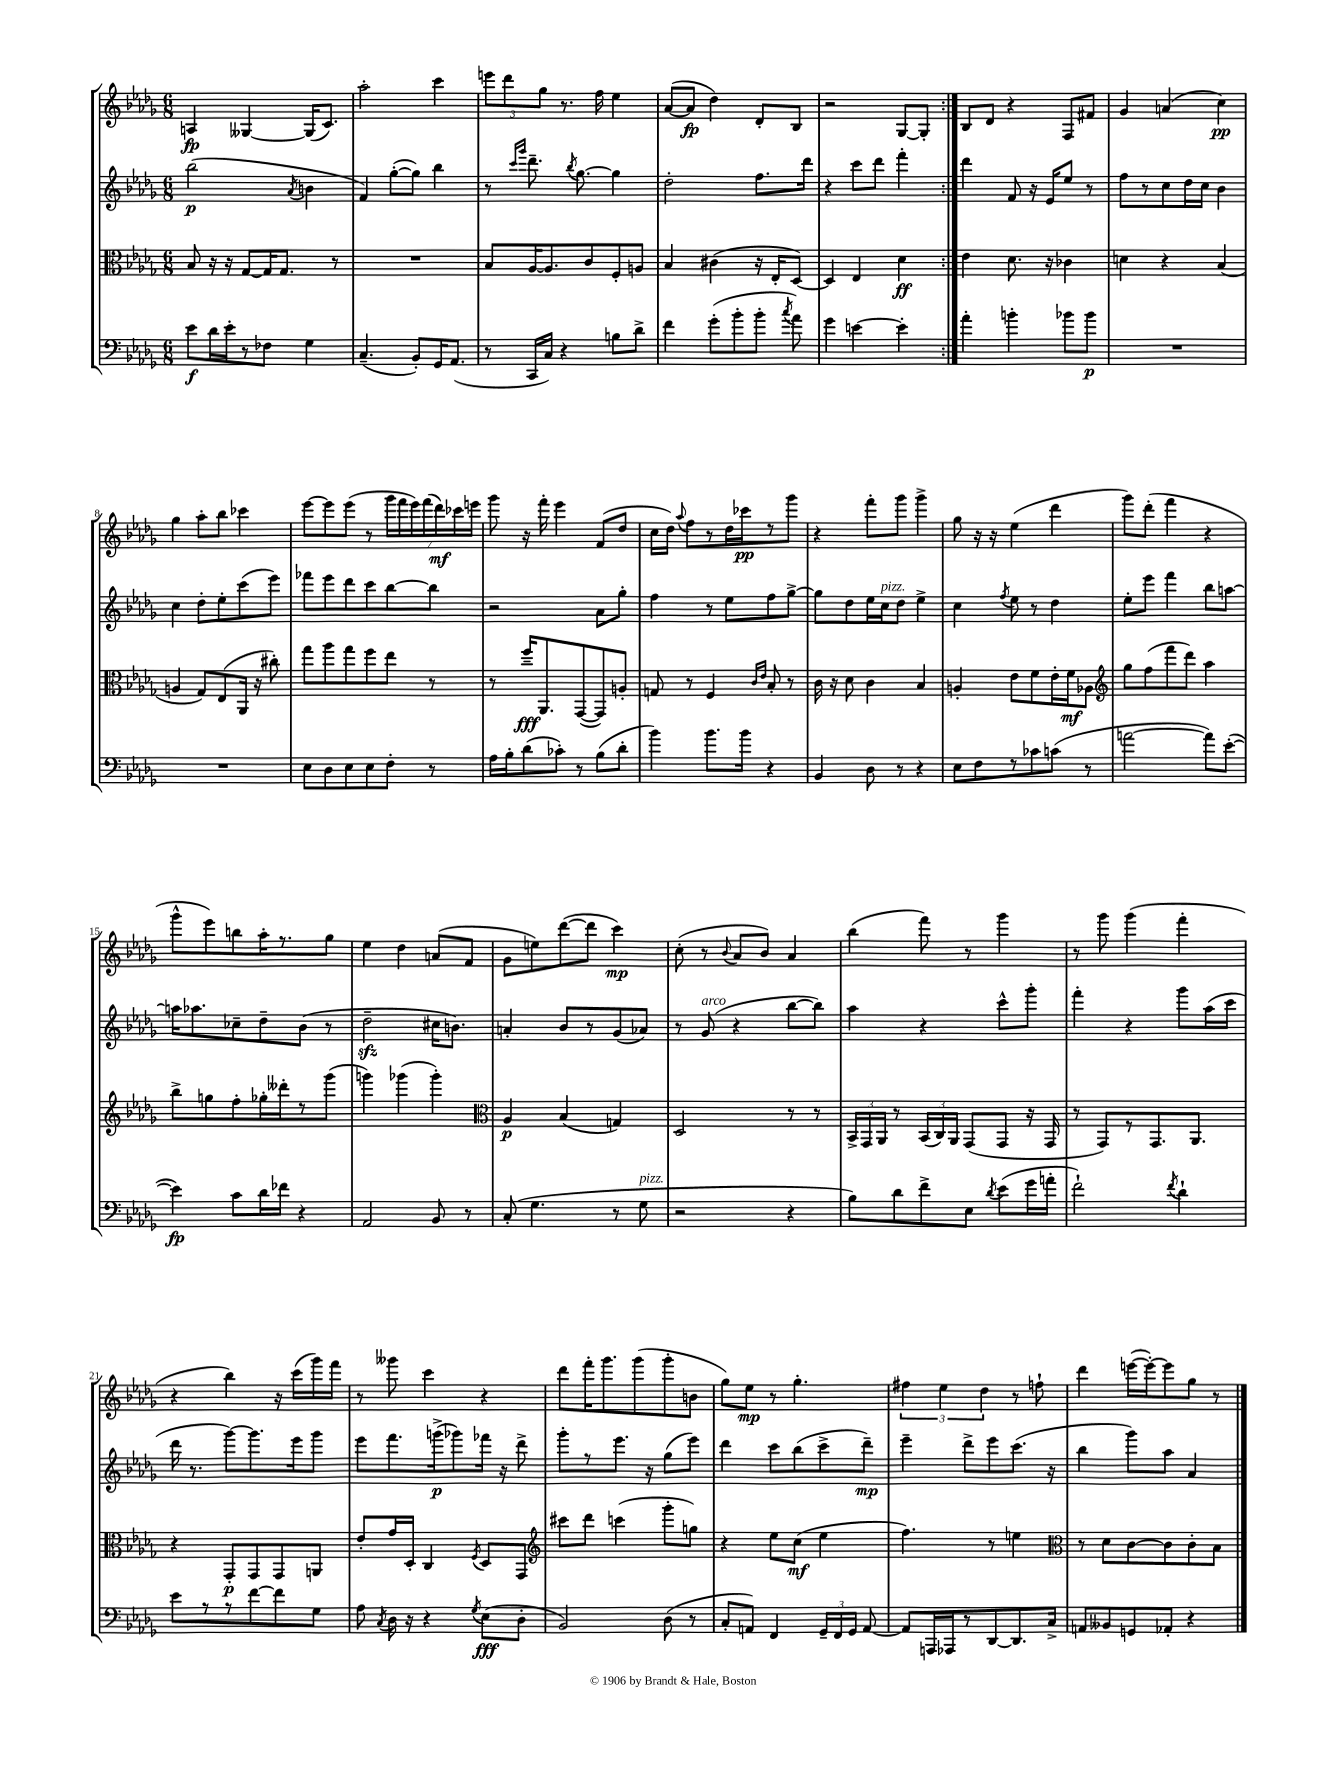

**kern	**dynam	**kern	**dynam	**kern	**dynam	**kern	**dynam
*part4	*part4	*part3	*part3	*part2	*part2	*part1	*part1
*staff4	*staff4	*staff3	*staff3	*staff2	*staff2	*staff1	*staff1
*clefF4	*	*clefC3	*	*clefG2	*	*clefG2	*
*k[b-e-a-d-g-]	*	*k[b-e-a-d-g-]	*	*k[b-e-a-d-g-]	*	*k[b-e-a-d-g-]	*
*M6/8	*	*M6/8	*	*M6/8	*	*M6/8	*
=1	=1	=1	=1	=1	=1	=1	=1
8e-\L	f	8B-/	.	(2bb-\	p	4An/	fp
16d-\L	.	16r	.	.	.	.	.
16e-'\J	.	16r	.	.	.	.	.
8r	.	[8G-/L	.	.	.	[4G--X/	.
8F-X\J	.	16G-/K]	.	.	.	.	.
.	.	8.G-/J	.	.	.	.	.
.	.	.	.	8qa-/	.	.	.
4G-\	.	.	.	4bn\	.	(16G--/KL]	.
.	.	.	.	.	.	8.c/J)	.
.	.	8r	.	.	.	.	.
=2	=2	=2	=2	=2	=2	=2	=2
(4.C~/	.	2.r	.	4f/)	.	2aa-'\	.
.	.	.	.	([8gg-'\L	.	.	.
8BB-'/L)	.	.	.	8gg-\J])	.	.	.
16GG-/K	.	.	.	4bb-\	.	4ccc\	.
(8.AA-/J	.	.	.	.	.	.	.
=3	=3	=3	=3	=3	=3	=3	=3
8r	.	8B-/L	.	8r	.	12eeen\L	.
.	.	.	.	.	.	12ddd-\	.
.	.	.	.	16qqccc/LL	.	.	.
.	.	.	.	16qqggg-/JJ	.	.	.
16CC/LL	.	[16A-/K	.	8.ddd-~\	.	.	.
.	.	.	.	.	.	12gg-\J	.
16C/JJ)	.	8.A-/]	.	.	.	.	.
4r	.	.	.	.	.	8.r	.
.	.	.	.	8qbb-/	.	.	.
.	.	.	.	[8.gg-\	.	.	.
.	.	8c/	.	.	.	.	.
.	.	.	.	.	.	16ff\	.
8Bn\L	.	8F'/	.	4gg-\]	.	4ee-\	.
8d-^\J	.	8An/J	.	.	.	.	.
=4	=4	=4	=4	=4	=4	=4	=4
4f\	.	4B-/	.	2dd-'\	.	([8a-/L	.
.	.	.	.	.	.	8a-/J]	fp
(8g-'\L	.	(4c#X\	.	.	.	4dd-\)	.
8b-'\	.	.	.	.	.	.	.
8b-'\J	.	16r	.	8.ff\L	.	8d-'/L	.
.	.	16E-'/KL	.	.	.	.	.
8qcc/	.	.	.	.	.	.	.
8a-\)	.	[8D-/J)	.	.	.	8B-/J	.
.	.	.	.	16ddd-\Jk	.	.	.
=5	=5	=5	=5	=5	=5	=5	=5
4g-\	.	4D-/]	.	4r	.	2r	.
[4en\	.	4E-/	.	8ccc\L	.	.	.
.	.	.	.	8ddd-\J	.	.	.
4e'\]	.	4d-\	ff	4fff'\	.	[8G-/L	.
.	.	.	.	.	.	8G-'/J]	.
=6:|!	=6:|!	=6:|!	=6:|!	=6:|!	=6:|!	=6:|!	=6:|!
4a-'\	.	4e-\	.	4ddd-\	.	8B-/L	.
.	.	.	.	.	.	8d-/J	.
4bn'\	.	8.d-\	.	8f/	.	4r	.
.	.	.	.	16r	.	.	.
.	.	16r	.	16e-/KL	.	.	.
8b-X\L	.	4c-X\	.	8ee-/J	.	8F/L	.
8b-\J	p	.	.	8r	.	8f#X/J	.
=7	=7	=7	=7	=7	=7	=7	=7
2.r	.	4dn\	.	8ff\L	.	4g-/	.
.	.	.	.	8r	.	.	.
.	.	4r	.	8cc\	.	(4an/	.
.	.	.	.	16dd-\L	.	.	.
.	.	.	.	16cc\JJ	.	.	.
.	.	(4B-/	.	4b-\	.	4cc\)	pp
!!LO:LB:g=z
=8	=8	=8	=8	=8	=8	=8	=8
2.r	.	4An/	.	4cc\	.	4gg-\	.
.	.	8G-/L)	.	8dd-'\L	.	8aa-'\L	.
.	.	(8E-/	.	8ee-'\	.	8bb-\J	.
.	.	16AA-/Jk	.	(8ccc\	.	4ccc-X\	.
.	.	16r	.	.	.	.	.
.	.	8cc#X'\)	.	8eee-\J)	.	.	.
=9	=9	=9	=9	=9	=9	=9	=9
8E-\L	.	8gg-\L	.	8fff-X\L	.	[8eee-\L	.
8D-\	.	8aa-\	.	8eee-\	.	8eee-\]	.
8E-\	.	8gg-\	.	8ddd-\	.	(8eee-\J	.
8E-\	.	8ff\	.	8ccc\	.	8r	.
8F'\J	.	8ee-\J	.	[8bb-\	.	28ggg-\LL	.
.	.	.	.	.	.	28fff\	.
.	.	.	.	.	.	28eee-\)	.
.	.	.	.	.	.	(28fff\	.
8r	.	8r	.	8bb-\J]	.	.	.
.	.	.	.	.	.	28ddd-\)	mf
.	.	.	.	.	.	28ccc-X\	.
.	.	.	.	.	.	28eeen\JJ	.
=10	=10	=10	=10	=10	=10	=10	=10
16A-\LL	.	8r	.	2r	.	8ggg-\	.
16B-'\J	.	.	.	.	.	.	.
(8d-\	.	16ff~/KL	fff	.	.	16r	.
.	.	8.AA-/	.	.	.	16fff'\	.
8c-X'\J)	.	.	.	.	.	4eee-\	.
8r	.	([8GG-/	.	.	.	.	.
(8B-\L	.	8GG-/])	.	8a-\L	.	(8f/L	.
8d-'\J	.	8An'/J	.	8gg-'\J	.	8dd-/J	.
=11	=11	=11	=11	=11	=11	=11	=11
4b-\)	.	8Gn/	.	4ff\	.	16cc\LL	.
.	.	.	.	.	.	16dd-\JJ)	.
.	.	.	.	.	.	8qqaa-/	.
.	.	8r	.	.	.	8ff\L	.
8.b-\L	.	4F/	.	8r	.	8r	.
.	.	.	.	8ee-\L	.	16dd-\L	.
16b-\Jk	.	.	.	.	.	16ccc-X\J	pp
.	.	16qqc/LL	.	.	.	.	.
.	.	16qqe-/JJ	.	.	.	.	.
4r	.	8B-'/	.	8ff\	.	8r	.
.	.	8r	.	[8gg-^\J	.	8ggg-\J	.
=12	=12	=12	=12	=12	=12	=12	=12
4BB-/	.	16c\	.	8gg-\L]	.	4r	.
.	.	16r	.	.	.	.	.
.	.	8d-\	.	8dd-\	.	.	.
8D-\	.	4c\	.	16ee-\L	.	8fff'\L	.
!	!	!	!	!LO:TX:a:i:t=pizz.	!	!	!
.	.	.	.	16cc\J	.	.	.
8r	.	.	.	8dd-\J	.	8ggg-\J	.
4r	.	4B-/	.	4ee-^\	.	4ggg-^\	.
=13	=13	=13	=13	=13	=13	=13	=13
8E-\L	.	4An'/	.	4cc\	.	8gg-\	.
8F\	.	.	.	.	.	16r	.
.	.	.	.	.	.	16r	.
.	.	.	.	8qff/	.	.	.
8r	.	8e-\L	.	8ee-\	.	(4ee-\	.
8c-X\	.	8f\	.	8r	.	.	.
(8cn\J	.	16e-'\L	.	4dd-\	.	4ddd-\	.
.	.	16f\J	mf	.	.	.	.
8r	.	8A-X\J	.	.	.	.	.
=14	=14	=14	=14	=14	=14	=14	=14
*	*	*clefG2	*	*	*	*	*
[2an\	.	8gg-\L	.	8ee-'\L	.	8ggg-\L)	.
.	.	(8ff\	.	8eee-\J	.	(8ddd-'\J	.
.	.	8fff\	.	4fff\	.	4fff\	.
.	.	8ddd-\J)	.	.	.	.	.
8a\L])	.	4aa-\	.	8bb-\L	.	4r	.
([8e-'\J	.	.	.	[8aan\J	.	.	.
!!LO:LB:g=z
=15	=15	=15	=15	=15	=15	=15	=15
4e-\])	fp	8bb-^\L	.	16aan\KL]	.	8ggg-^^\L	.
.	.	.	.	8.aa-X\	.	.	.
.	.	8ggn\	.	.	.	8eee-\)	.
8c\L	.	8ff'\	.	8cc-X~\	.	8bbn\	.
16d-\L	.	16gg-X'\L	.	8dd-~\	.	16aa-'\K	.
16f-X\JJ	.	16ddd--X'\J	.	.	.	8.r	.
4r	.	8r	.	(8b-\J	.	.	.
.	.	(8ggg-\J	.	8r	.	8gg-\J	.
=16	=16	=16	=16	=16	=16	=16	=16
2AA-/	.	4gggn\)	.	2dd-zz~\	.	4ee-\	.
.	.	(4ggg-X\	.	.	.	4dd-\	.
8BB-/	.	4ggg-'\)	.	16cc#X\KL	.	(8an/L	.
.	.	.	.	8.bn\J)	.	.	.
8r	.	.	.	.	.	8f/J	.
=17	=17	=17	=17	=17	=17	=17	=17
*	*	*clefC3	*	*	*	*	*
(8C'/	.	4A-/	p	4an'/	.	8g-\L	.
4.G-\	.	.	.	.	.	8een\)	.
.	.	(4B-/	.	8b-/L	.	([8ddd-\	.
.	.	.	.	8r	.	8ddd-\J]	.
8r	.	4Gn/)	.	(8g-/	.	4ccc\)	mp
!LO:TX:a:i:t=pizz.	!	!	!	!	!	!	!
8G-\	.	.	.	8a-X/J)	.	.	.
=18	=18	=18	=18	=18	=18	=18	=18
2r	.	2D-/	.	8r	.	(8cc'\	.
!	!	!	!	!LO:TX:a:i:t=arco	!	!	!
.	.	.	.	(8g-/	.	8r	.
.	.	.	.	.	.	8qqb-/	.
.	.	.	.	4r	.	8a-/L	.
.	.	.	.	.	.	8b-/J)	.
4r	.	8r	.	[8bb-\L	.	4a-/	.
.	.	8r	.	8bb-\J])	.	.	.
=19	=19	=19	=19	=19	=19	=19	=19
8B-\L)	.	24BB-^/LL	.	4aa-\	.	(4bb-\	.
.	.	24GG-/	.	.	.	.	.
.	.	24AA-/JJ	.	.	.	.	.
8d-\	.	8r	.	.	.	.	.
8f^\	.	(24BB-/LL	.	4r	.	8fff\)	.
.	.	24C/)	.	.	.	.	.
.	.	24AA-/JJ	.	.	.	.	.
8E-\J	.	(8GG-/L	.	.	.	8r	.
8qd-/	.	.	.	.	.	.	.
(8e-\L	.	8GG-/J	.	8ccc^^\L	.	4ggg-\	.
16g-\L	.	16r	.	8ggg-'\J	.	.	.
16an'\JJ	.	16GG-/	.	.	.	.	.
=20	=20	=20	=20	=20	=20	=20	=20
2f`\)	.	8r	.	4fff'\	.	8r	.
.	.	8GG-/L)	.	.	.	8ggg-\	.
.	.	8r	.	4r	.	(4ggg-\	.
.	.	8.GG-/	.	.	.	.	.
8qf/	.	.	.	.	.	.	.
4d-`\	.	.	.	8ggg-\L	.	4fff'\	.
.	.	8.AA-/J	.	.	.	.	.
.	.	.	.	(16aa-\L	.	.	.
.	.	.	.	16ccc\JJ	.	.	.
!!LO:LB:g=z
=21	=21	=21	=21	=21	=21	=21	=21
8e-\L	.	4r	.	16ddd-\	.	4r	.
.	.	.	.	8.r	.	.	.
8r	.	.	.	.	.	.	.
8r	.	8GG-'/L	p	[8ggg-\L)	.	4bb-\)	.
[8f\	.	8GG-/	.	8.ggg-\]	.	.	.
8f\]	.	8GG-/	.	.	.	16r	.
.	.	.	.	16eee-\k	.	(16ccc\LL	.
8G-\J	.	8AAn/J	.	8ggg-\J	.	16ggg-\)	.
.	.	.	.	.	.	16fff\JJ	.
=22	=22	=22	=22	=22	=22	=22	=22
8A-\	.	8e-'/L	.	8eee-\L	.	8r	.
8qC/	.	.	.	.	.	.	.
16D-\	.	16g-/L	.	8.fff\	.	8ggg--X\	.
16r	.	16D-'/JJ	.	.	.	.	.
4r	.	4C/	.	.	.	4ccc\	.
.	.	.	.	(16gggn^\k	p	.	.
.	.	.	.	8ggg-X\)	.	.	.
8qG-/	.	8qF/	.	.	.	.	.
(8E-\L	fff	8D-/L	.	16fff-X\Jk	.	4r	.
.	.	.	.	16r	.	.	.
8D-'\J	.	8GG-/J	.	8ddd-^\	.	.	.
=23	=23	=23	=23	=23	=23	=23	=23
*	*	*clefG2	*	*	*	*	*
2BB-/)	.	8ccc#X\L	.	8ggg-'\L	.	8ddd-\L	.
.	.	8ddd-\J	.	8r	.	16fff'\K	.
.	.	.	.	.	.	8.ggg-\	.
.	.	(4cccn\	.	8.eee-\J	.	.	.
.	.	.	.	.	.	(8ggg-\	.
.	.	.	.	16r	.	.	.
(8D-\	.	8ggg-'\L	.	(8gg-\L	.	8ggg-'\	.
8r	.	8ggn\J)	.	8eee-\J)	.	8bn\J	.
=24	=24	=24	=24	=24	=24	=24	=24
8C'/L	.	4r	.	4ddd-\	.	8gg-\L)	.
8AAn/J)	.	.	.	.	.	8ee-\J	mp
4FF/	.	8ee-\L	.	8ccc\L	.	8r	.
.	.	(8cc\J	mf	(8bb-\	.	4.gg-'\	.
24GG-~/LL	.	4ee-\	.	8ccc^\	.	.	.
24FF/	.	.	.	.	.	.	.
24GG-/JJ	.	.	.	.	.	.	.
[8AA/	.	.	.	8ddd-~\J)	mp	.	.
=25	=25	=25	=25	=25	=25	=25	=25
8AA/L]	.	4.ff\)	.	4eee-~\	.	6ff#X\	.
16AAAn/L	.	.	.	.	.	.	.
.	.	.	.	.	.	6ee-\	.
16AAA-X/J	.	.	.	.	.	.	.
8r	.	.	.	8ddd-^\L	.	.	.
.	.	.	.	.	.	6dd-\	.
[8DD-/	.	8r	.	8eee-\	.	.	.
8.DD-/]	.	4een\	.	(8.ccc\J	.	8r	.
.	.	.	.	.	.	8ffn`\	.
16C^/Jk	.	.	.	16r	.	.	.
=26	=26	=26	=26	=26	=26	=26	=26
*	*	*clefC3	*	*	*	*	*
8AAn/L	.	8r	.	4bb-\	.	4ddd-\	.
8BB--X/	.	8d-\L	.	.	.	.	.
8GGn/	.	[8c\	.	8ggg-\L)	.	([16eeen\LL	.
.	.	.	.	.	.	16eee'\J_)	.
8AA-X'/J	.	8c\]	.	8aa-\J	.	8eee\]	.
4r	.	8c'\	.	4a-/	.	8gg-\J	.
.	.	8B-\J	.	.	.	8r	.
==	==	==	==	==	==	==	==
*-	*-	*-	*-	*-	*-	*-	*-
